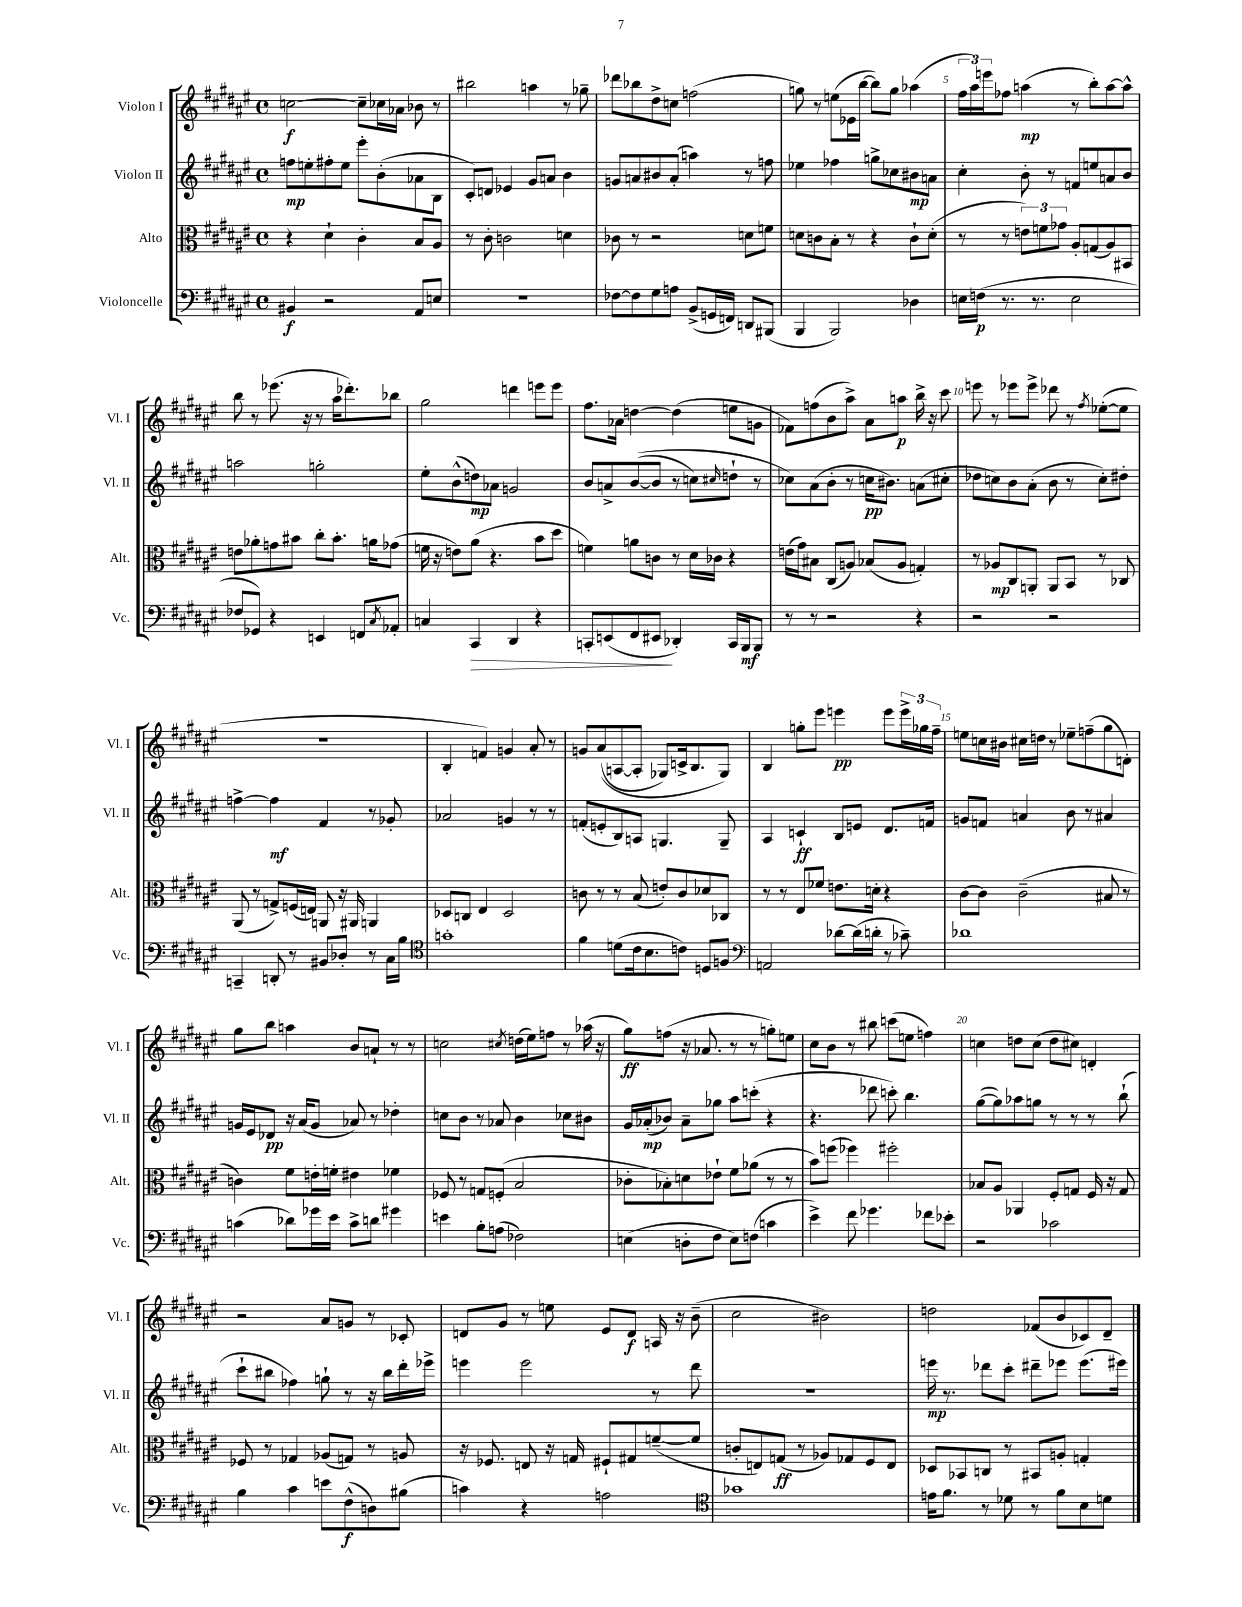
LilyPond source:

<<
\new StaffGroup <<
\new Staff = "s0" \with { instrumentName = "Violon I" shortInstrumentName = "Vl. I" } {
    \clef treble \key fis \major \defaultTimeSignature \time 4/4
    c''2~\f c''8-- ces''16 aes'16 bes'8 r8 |
    bis''2 a''4 r8 ges''8-- |
    des'''8 bes''8 dis''8-> c''8 f''2( |
    g''8) r8 e''8( ees'16 b''16~ b''8) g''8 aes''4( |
    \tuplet 3/2 { fis''16 ais''16) e'''16 } fes''8 a''4\mp( r8 b''8-.) a''8~ a''8-^ |
    b''8 r8 ees'''8.( r16 r8 ais''16 des'''8.-.) bes''8 |
    gis''2 d'''4 e'''8 e'''8 |
    fis''8. aes'16 d''4~ d''4( e''8 g'8 |
    fes'8) f''8( b'8 ais''8->) ais'8 a''8\p b''16-> r16 cis'''8 |
    e'''8 r8 ees'''8 ees'''8-> des'''8 r8 \acciaccatura { fis''8 } ees''8~-.( ees''8 |
    R1 |
    b4-. f'4) g'4 ais'8-. r8 |
    g'8 ais'8(\( a8~ a8-. ges8) c'16-> b8. ges8\) |
    b4 g''8-. eis'''8 e'''4\pp e'''8 \tuplet 3/2 { e'''16-> ges''16 fis''16-- } |
    e''8 c''16 bis'16 cis''16 d''16 r8 ees''8-- f''8--( gis''8 d'8-.) |
    gis''8 b''8 a''4 b'8 a'8-! r8 r8 |
    c''2 \acciaccatura { cis''8 } d''16( eis''16) f''8 r8 aes''16( r16 |
    gis''8\ff) f''8( r16 aes'8. r8 r8 g''8-.) e''8 |
    cis''8 b'8 r8 bis''8 c'''8( e''8 f''4) |
    c''4 d''8 c''8( d''8 cis''8) d'4-. |
    r2 ais'8 g'8 r8 ces'8-. |
    d'8 gis'8 r8 e''8 eis'8 d'8\f a16 r16 b'8--( |
    cis''2 bis'2) |
    d''2 fes'8( b'8 ces'8) dis'8-- \bar "|." |
}
\new Staff = "s1" \with { instrumentName = "Violon II" shortInstrumentName = "Vl. II" } {
    \clef treble \key fis \major \defaultTimeSignature \time 4/4
    f''8\mp e''8-. fis''8-. e''8 eis'''8-. b'8-.( aes'8 b8 |
    cis'8-.) d'8 ees'4 gis'8 a'8 b'4 |
    g'8 a'8 bis'8 a'8-.( a''4) r8 f''8 |
    ees''4 fes''4 g''8-> ces''8 bis'8\mp a'8 |
    cis''4-. b'8-. r8 f'8 e''8 a'8 b'8 |
    a''2 g''2-. |
    eis''8-. b'8-^( d''8\mp) aes'8 g'2 |
    b'8 a'8-> b'8~(\( b'8 r8 c''8) \grace { cis''16 } d''8-! r8 |
    ces''8\) ais'8( b'8-. r8 c''16\pp bis'8.) a'8( cis''8-. |
    des''8 c''8) b'8 ais'8-.( b'8 r8 c''8-.) dis''8-. |
    f''4~-> f''4\mf fis'4 r8 ges'8-. |
    aes'2 g'4 r8 r8 |
    f'8-.( e'8-. b8) a8 g4. g8-- |
    ais4 c'4-!\ff b8 e'8 dis'8. f'16 |
    g'8 f'8 a'4 b'8 r8 ais'4 |
    g'16 eis'16 des'8\pp r16 ais'16( g'8 aes'8) r8 des''4-. |
    c''8 b'8 r8 aes'8 b'4 ces''8 bis'8 |
    gis'16 aes'16-.\mp( bes'8) aes'8-- ges''8 ais''8 c'''8-.( r4 |
    r4. des'''8 c'''8-.) b''4. |
    gis''8~( gis''8) aes''8 g''8 r8 r8 r8 b''8-!( |
    cis'''8-! bis''8 fes''4) g''8-! r8 r16 bis''16 dis'''16-. ees'''16-> |
    e'''4 e'''2 r8 dis'''8 |
    R1 |
    e'''16\mp r8. des'''8 cis'''8-. dis'''8-- ees'''8 ees'''8.( eis'''16) \bar "|." |
}
\new Staff = "s2" \with { instrumentName = "Alto" shortInstrumentName = "Alt." } {
    \clef alto \key fis \major \defaultTimeSignature \time 4/4
    r4 dis'4-! cis'4-. b8 ais8 |
    r8 cis'8-. c'2 d'4 |
    ces'8 r8 r2 d'8 f'8 |
    d'8 c'8 b8-. r8 r4 c'8-! d'8-.( |
    r8 r8 \tuplet 3/2 { e'8) f'8 ges'8 } ais8-. g8( ais8) bis,8 |
    e'8 aes'8-. g'8 bis'8 cis''8-. bis'8.-. a'16 ges'8( |
    f'16 r16 e'8) ais'8( r4. b'8 dis''8 |
    f'4) a'8 c'8 r8 dis'16 ces'16 r4 |
    e'16( gis'16) bis8 cis8( a8) bes8( a8 g4-.) |
    r8 aes8\mp cis8 a,8-. a,8 b,8 r8 ces8 |
    ais,8( r8 g8->) f16( e16) a,8 r16 ais,16 a,4 |
    des8 c8 eis4 des2 |
    c'8 r8 r8 b8( e'8-.) c'8 des'8 ces8 |
    r8 r8 eis8 fes'8 e'8. d'16-. r4 |
    cis'8~ cis'8 cis'2--( bis8 r8 |
    c'4) fis'8 e'16-. f'16-. eis'4 fes'4 |
    fes8 r8 g8 f8-.( b2 |
    ces'8-. bes8-.) d'8 ees'8-! fis'8 aes'8( r8 r8 |
    b'8) f''8( fes''4) fis''2-. |
    bes8 ais8 aes,4 fis8-. g8 fis16 r16 g8 |
    fes8 r8 ges4 aes8( g8) r8 a8 |
    r16 fes8. e8 r16 g16 fis8-! gis8 f'8~--( f'8 |
    c'8-. e8) g8\ff( r8 aes8) ges8 fis8 e8 |
    des8 bes,8 c8 r8 bis,8 a8-. g4-. \bar "|." |
}
\new Staff = "s3" \with { instrumentName = "Violoncelle" shortInstrumentName = "Vc." } {
    \clef bass \key fis \major \defaultTimeSignature \time 4/4
    bis,4\f r2 ais,8 e8 |
    r1 |
    fes8~ fes8 gis8 a8 b,8->( g,16 f,16) d,8 bis,,8( |
    b,,4 b,,2) des4 |
    e16 f16\p( r8. r8. e2 |
    fes8 ges,8) r4 e,4 f,8 \acciaccatura { cis8 } aes,8-. |
    c4 cis,4\> dis,4 r4 |
    c,8-. e,8( fis,8 eis,8\! des,4-.) c,16 b,,16\mf b,,8 |
    r8 r8 r2 r4 |
    r2 r2 |
    c,4-- d,8-. r8 bis,8 des8-. r8 cis16 b16 |
    \clef tenor g'1-. |
    fis'4 d'8( cis'16 b8. c'8) d8 f8 |
    \clef bass a,2 des'8~ des'16( d'16-. r8 ces'8--) |
    des'1 |
    c'4( des'8) ges'16 eis'16 c'8-> d'8 gis'4 |
    e'4 b8-. a8( fes2) |
    e4( d8-. fis8 e8) f8( c'4 |
    eis'4->) fis'8 ges'4. fes'8 ees'8-. |
    r2 ces'2 |
    b4 cis'4 e'8 fis8-^\f( d8) bis8( |
    c'4) r4 a2 |
    \clef tenor ges'1 |
    e'16 fis'8. r8 des'8 r8 fis'8 b8 d'8 \bar "|." |
}
>>
>>
\layout { \context { \Score \override BarNumber.break-visibility = ##(#f #t #t) barNumberVisibility = #(every-nth-bar-number-visible 5) } }
